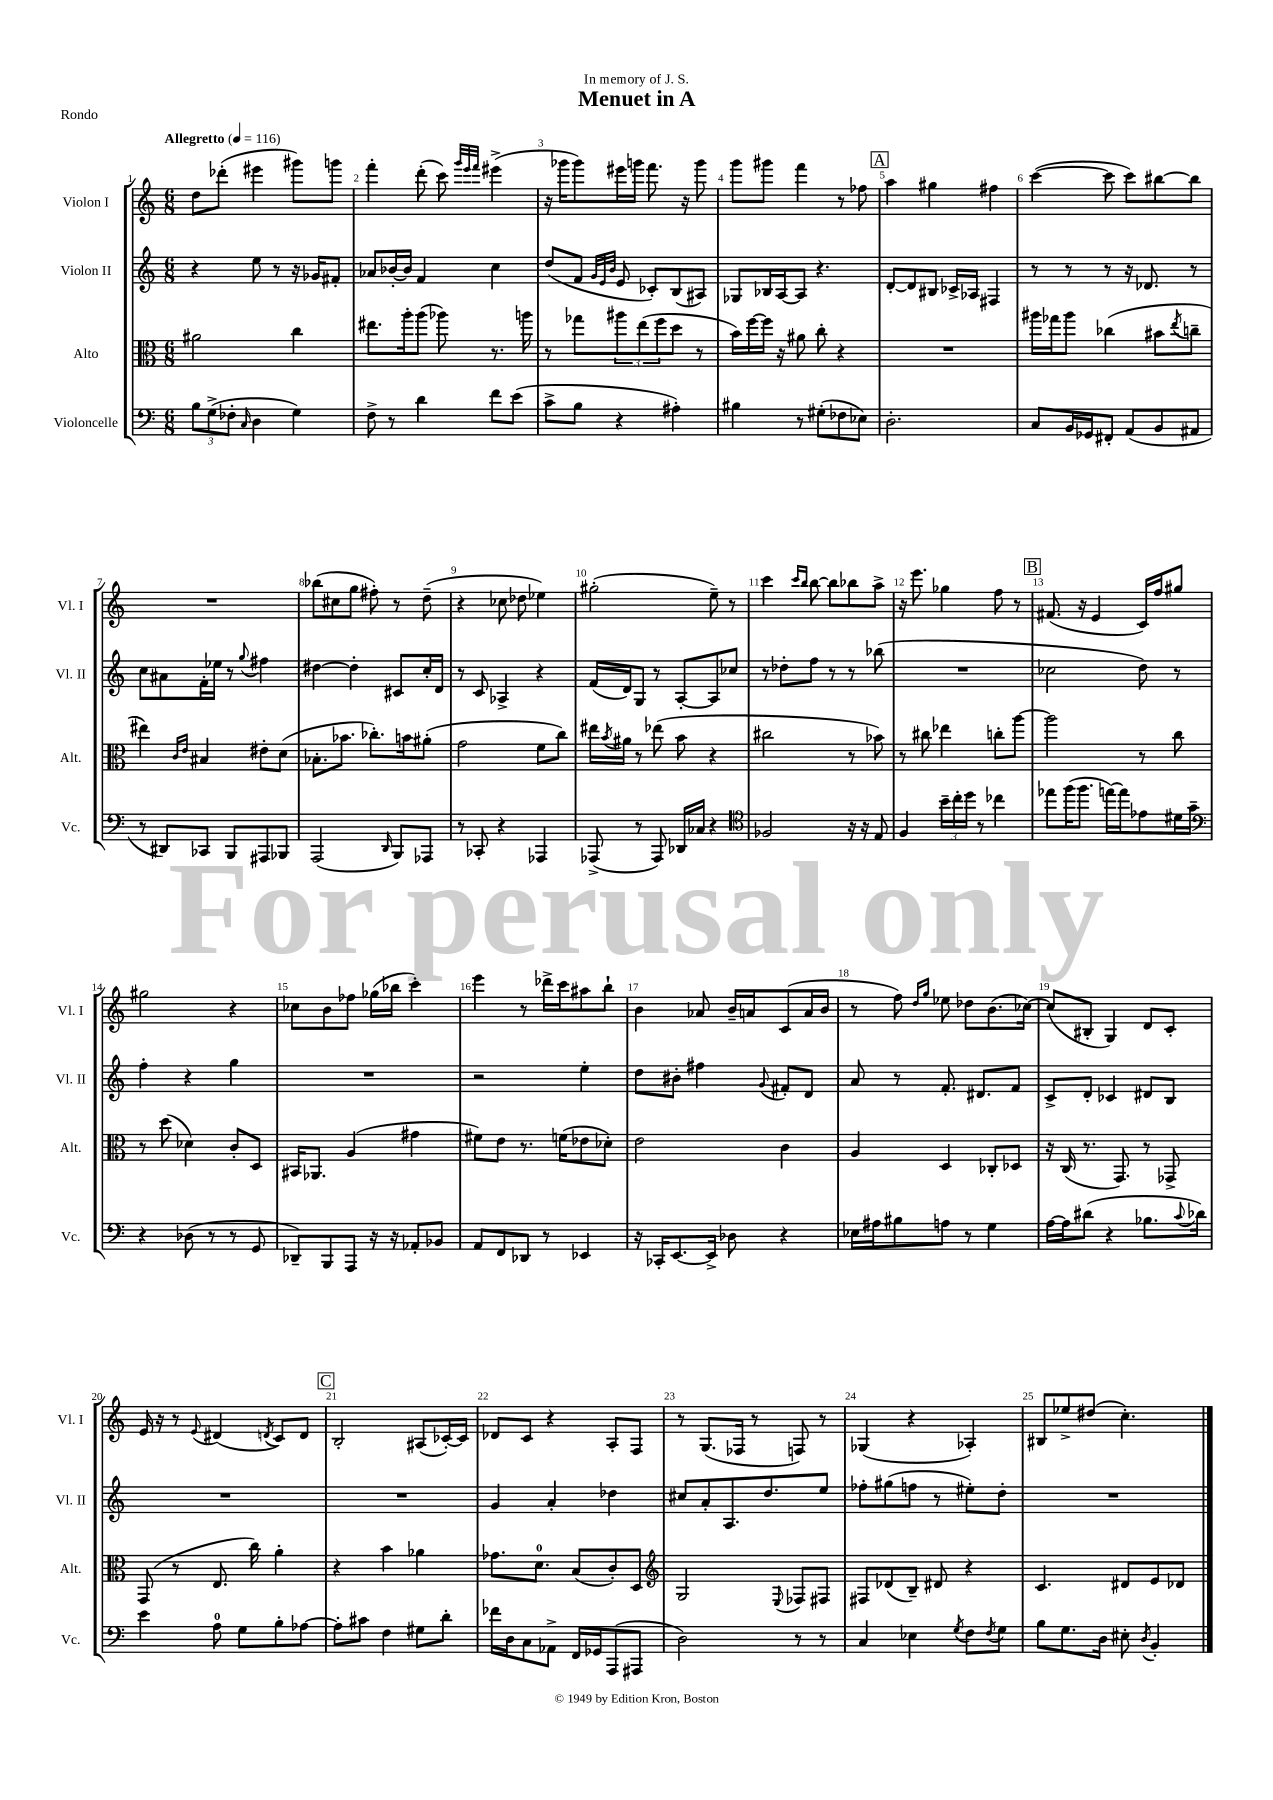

**kern	**kern	**kern	**kern
*part4	*part3	*part2	*part1
*staff4	*staff3	*staff2	*staff1
*I"Violoncelle	*I"Alto	*I"Violon II	*I"Violon I
*I'Vc.	*I'Alt.	*I'Vl. II	*I'Vl. I
*clefF4	*clefC3	*clefG2	*clefG2
*k[]	*k[]	*k[]	*k[]
*M6/8	*M6/8	*M6/8	*M6/8
*MM116	*MM116	*MM116	*MM116
=1	=1	=1	=1
!	!	!	!LO:TX:a:B:t=Allegretto
12B\L	2a#X\	4r	8dd\L
(12G^\	.	.	.
.	.	.	(8ddd-X'\J
12F-X'\J	.	.	.
16qqC/	.	.	.
4D\	.	8ee\	4eee#X\
.	.	8r	.
4G\)	4cc\	16r	8ggg#X\L)
.	.	16g-X/KL	.
.	.	8f#X'/J	8gggn\J
=2	=2	=2	=2
8F^\	8.ee#X\L	8a-X/L	4fff'\
8r	.	[16b-X'/L	.
.	16aa'\k	16b-/JJ]	.
4d\	(8aa\J	4f/	(8ddd'\
.	8aa-X\)	.	8ccc\)
.	.	.	32qqggg/LLL
.	.	.	32qqeee/
.	.	.	32qqfff/JJJ
8f\L	8.r	4cc\	(4eee#X^\
(8e\J	.	.	.
.	16aan\	.	.
=3	=3	=3	=3
8c^\L	8r	(8dd/L	16r
.	.	.	16ggg-X\KL
8B\J	8gg-X\L	8f/J	8ggg-\)
.	.	32qqg/LLL	.
.	.	32qqe/	.
.	.	32qqb/JJJ	.
4r	12aa#X\	8e/	16eee#X\L
.	.	.	16gggn\JJ
.	(12ee\	.	.
.	.	8c-X'/L)	8.fff\
.	12ff\	.	.
4A#X'\)	8dd\J	(8B/	.
.	.	.	16r
.	8r	8A#X/J)	8ggg\
=4	=4	=4	=4
4B#X\	16b\LL)	8G-X/L	8ggg\L
.	[16ff\	.	.
.	16ff\JJ]	16B-X/L	8ggg#X\J
.	16r	[16A/J	.
8r	8a#X\	8A/J]	4fff\
(8G#X'\L	8cc'\	4.r	.
8F-X\	4r	.	8r
8E-X\J)	.	.	8ff-X\
!!LO:REH:place=s1:t=A
=5	=5	=5	=5
2.D'\	2.r	[8d'/L	4aa\
.	.	8d/]	.
.	.	8B#X/J	4gg#X\
.	.	16c-X^/LL	.
.	.	16A-X/JJ	.
.	.	4F#X/	4ff#X\
=6	=6	=6	=6
8C/L	16aa#X\LL	8r	([4ccc\
.	16gg-X\J	.	.
16BB/L	8aa#\J	8r	.
16GG-X/J	.	.	.
8FF#X'/J	(4cc-X\	8r	8ccc\]
(8AA/L	.	16r	8ccc\L)
.	.	8.d-X/	.
8BB/	8b#X\L	.	[8bb#X\
.	8qee/	.	.
8AA#X/J	8ccn~\J	8r	8bb#\J]
!!LO:LB:g=z
=7	=7	=7	=7
8r	4ee#X\)	8cc\L	2.r
8DD#X/L)	.	8a#X\	.
.	16qqc/LL	.	.
.	16qqe/JJ	.	.
8CC-X/J	4B#X/	16f'\L	.
.	.	16ee-X\JJ	.
8BBB/L	.	8r	.
.	.	8qqgg/	.
8AAA#X/	8e#X'\L	4ff#X\	.
8BBB-X/J	(8d\J	.	.
=8	=8	=8	=8
(2AAA/	8.B-X'\L	[4dd#X\	(8bb-X\L
.	.	.	8cc#X\
.	8.b-X\J	.	.
.	.	4dd#'\]	8gg\J
.	8.cc-X'\L)	.	8ff#X'\)
16qqDD/	.	.	.
8BBB/L)	.	8c#X/L	8r
.	16bn\k	.	.
8AAA-X/J	(8a#X'\J	16cc'/L	(8dd~\
.	.	16d/JJ	.
=9	=9	=9	=9
8r	2g\	8r	4r
8CC-X'/	.	8c/	.
4r	.	4A-X^/	8cc-X\
.	.	.	8dd-X\
4AAA-X/	8f\L	4r	4ee-X\)
.	8cc\J)	.	.
=10	=10	=10	=10
(8AAA-X^/	16ee#X\LL	(16f/LL	(2gg#X'\
.	8qb/	.	.
.	16a#X\JJ	16d/J)	.
8r	8r	8G/J	.
8AAA-/)	(8ee-X\	8r	.
16DD-X/LL	8b\	[8A'/L	.
16C-X/JJ	.	.	.
4r	4r	8A/]	8ee~\)
.	.	8cc-X/J	8r
=11	=11	=11	=11
*clefC4	*	*	*
2F-X/	2cc#X\	8r	4ccc\
.	.	8dd-X'\L	.
.	.	.	16qqccc/LL
.	.	.	16qqbb/JJ
.	.	8ff\J	[8bb\
.	.	8r	8bb\L]
16r	8r	8r	8bb-X\
16r	.	.	.
8E/	8b-X\)	(8bb-X\	8aa^\J
=12	=12	=12	=12
4F/	8r	2.r	16r
.	.	.	8.eee\
.	8cc#X\	.	.
24b~\LL	4ee-X\	.	4gg-X\
24cc'\	.	.	.
24dd\JJ	.	.	.
8r	.	.	.
4cc-X\	8ccn'\L	.	8ff\
.	[8aa\J	.	8r
!!LO:REH:place=s1:t=B
=13	=13	=13	=13
8ee-X\L	2aa\]	2cc-X\	(8.f#X/
(16ff\K	.	.	.
8.ff\J	.	.	16r
.	.	.	4e/
[16een\LL)	.	.	.
16ee\J]	.	.	.
8e-X\	8r	8dd\)	16c/LL)
.	.	.	16ff/J
16d#X\L	8cc\	8r	8gg#X/J
16g~\JJ	.	.	.
!!LO:LB:g=z
=14	=14	=14	=14
*clefF4	*	*	*
4r	8r	4ff'\	2gg#X\
.	(8dd\	.	.
(8D-X\	4d-X\)	4r	.
8r	.	.	.
8r	8c'/L	4gg\	4r
8GG/	8D/J	.	.
=15	=15	=15	=15
8DD-X~/L)	16BB#X/KL	2.r	8cc-X\L
.	8.AA-X/J	.	.
8BBB/	.	.	8b\
8AAA/J	(4A/	.	8ff-X\J
16r	.	.	(16gg-X\LL
16r	.	.	16bb-X\JJ
8AA-X'/L	4g#X\	.	4ccc'\)
8BB-X/J	.	.	.
=16	=16	=16	=16
8AA/L	8f#X\L)	2r	4eee\
8FF/	8e\J	.	.
8DD-X/J	8.r	.	8r
8r	.	.	16ddd-X^\LL
.	(16fn\KL	.	16ccc\J
4EE-X/	8e-X\	4ee'\	8aa#X\
.	8d-X'\J)	.	8bb`\J
=17	=17	=17	=17
16r	2e\	8dd\L	4b\
16CC-X'/KL	.	.	.
[8.EE/	.	8b#X'\J	.
.	.	4ff#X\	8a-X/
16EE^/Jk]	.	.	.
8D-X\	.	.	16b~/LL
.	.	.	16an/J
.	.	8qqg/	.
4r	4c\	8f#X'/L	(8c/
.	.	8d/J	16a/L
.	.	.	16b/JJ
=18	=18	=18	=18
16E-X\LL	4A/	8a/	8r
16A#X\J	.	.	.
8B#X\	.	8r	8ff\)
.	.	.	16qqdd/LL
.	.	.	16qqgg/JJ
8An\J	4D/	8.f'/	8ee-X\
8r	.	.	8dd-X\L
.	.	8.d#X/L	.
4G\	8C-X'/L	.	(8.b\
.	8D-X/J	8f/J	.
.	.	.	[16cc-X\Jk)
=19	=19	=19	=19
[16A\LL	16r	8c^/L	(8cc-/L]
16A\J]	(16C/	.	.
(8d#X\J	8.r	8d'/J	8B#X'/J
4r	.	4c-X/	4G/)
.	8.GG/)	.	.
8.B-X\L	8r	8d#X/L	8d/L
.	8GG-X^/	8B/J	8c'/J
8qqc/	.	.	.
16d-X\Jk)	.	.	.
!!LO:LB:g=z
=20	=20	=20	=20
4e\	(8GG/	2.r	16e/
.	.	.	16r
.	8r	.	8r
.	.	.	8qqe/
8A\	8.E/	.	(4d#X/
8G\L	.	.	.
.	16cc\)	.	.
.	.	.	8qdn/
8B'\	4a'\	.	8c/L)
[8A-X\J	.	.	8d/J
!!LO:REH:place=s1:t=C
=21	=21	=21	=21
8A-'\L]	4r	2.r	2B'/
8c#X\J	.	.	.
4F\	4b\	.	.
8G#X\L	4a-X\	.	(8A#X/L
8d'\J	.	.	[16c-X'/L)
.	.	.	16c-/JJ]
=22	=22	=22	=22
16f-X\LL	8.g-X\L	4g/	8d-X/L
16D\J	.	.	.
8C\	.	.	8c/J
.	8.d\J	.	.
8AA-X^\J	.	4a'/	4r
16FF/LL	(8B/L	.	.
16GG-X/J	.	.	.
(8AAA/	8c'/)	4dd-X\	8A'/L
8AAA#X/J	8D/J	.	8F/J
=23	=23	=23	=23
*	*clefG2	*	*
2D\)	2G/	8cc#X/L	8r
.	.	8a'/	(8.G/L
.	.	8.A/	.
.	.	.	16F-X/Jk
.	.	.	8r
.	.	8.dd/	.
.	8qqE/	.	.
8r	8F-X/L	.	8Fn/)
8r	8F#X/J	8ee/J	8r
=24	=24	=24	=24
4C/	8F#X/L	8ff-X'\L	(4G-X/
.	(8d-X/	(8gg#X\	.
4E-X\	8B~/J)	8ffn\J	4r
.	8d#X/	8r	.
8qG/	.	.	.
8F\L	4r	8ee#X'\L)	4A-X'/)
8qF/	.	.	.
8G\J	.	8dd'\J	.
=25	=25	=25	=25
8B\L	4.c/	2.r	8B#X/L
8.G\	.	.	8ee-X^/
.	.	.	(8dd#X/J
16D\Jk	.	.	.
8E#X'\	8d#X/L	.	4.cc'\)
8qD/	.	.	.
4BB'/	8e/	.	.
.	8d-X/J	.	.
==	==	==	==
*-	*-	*-	*-
